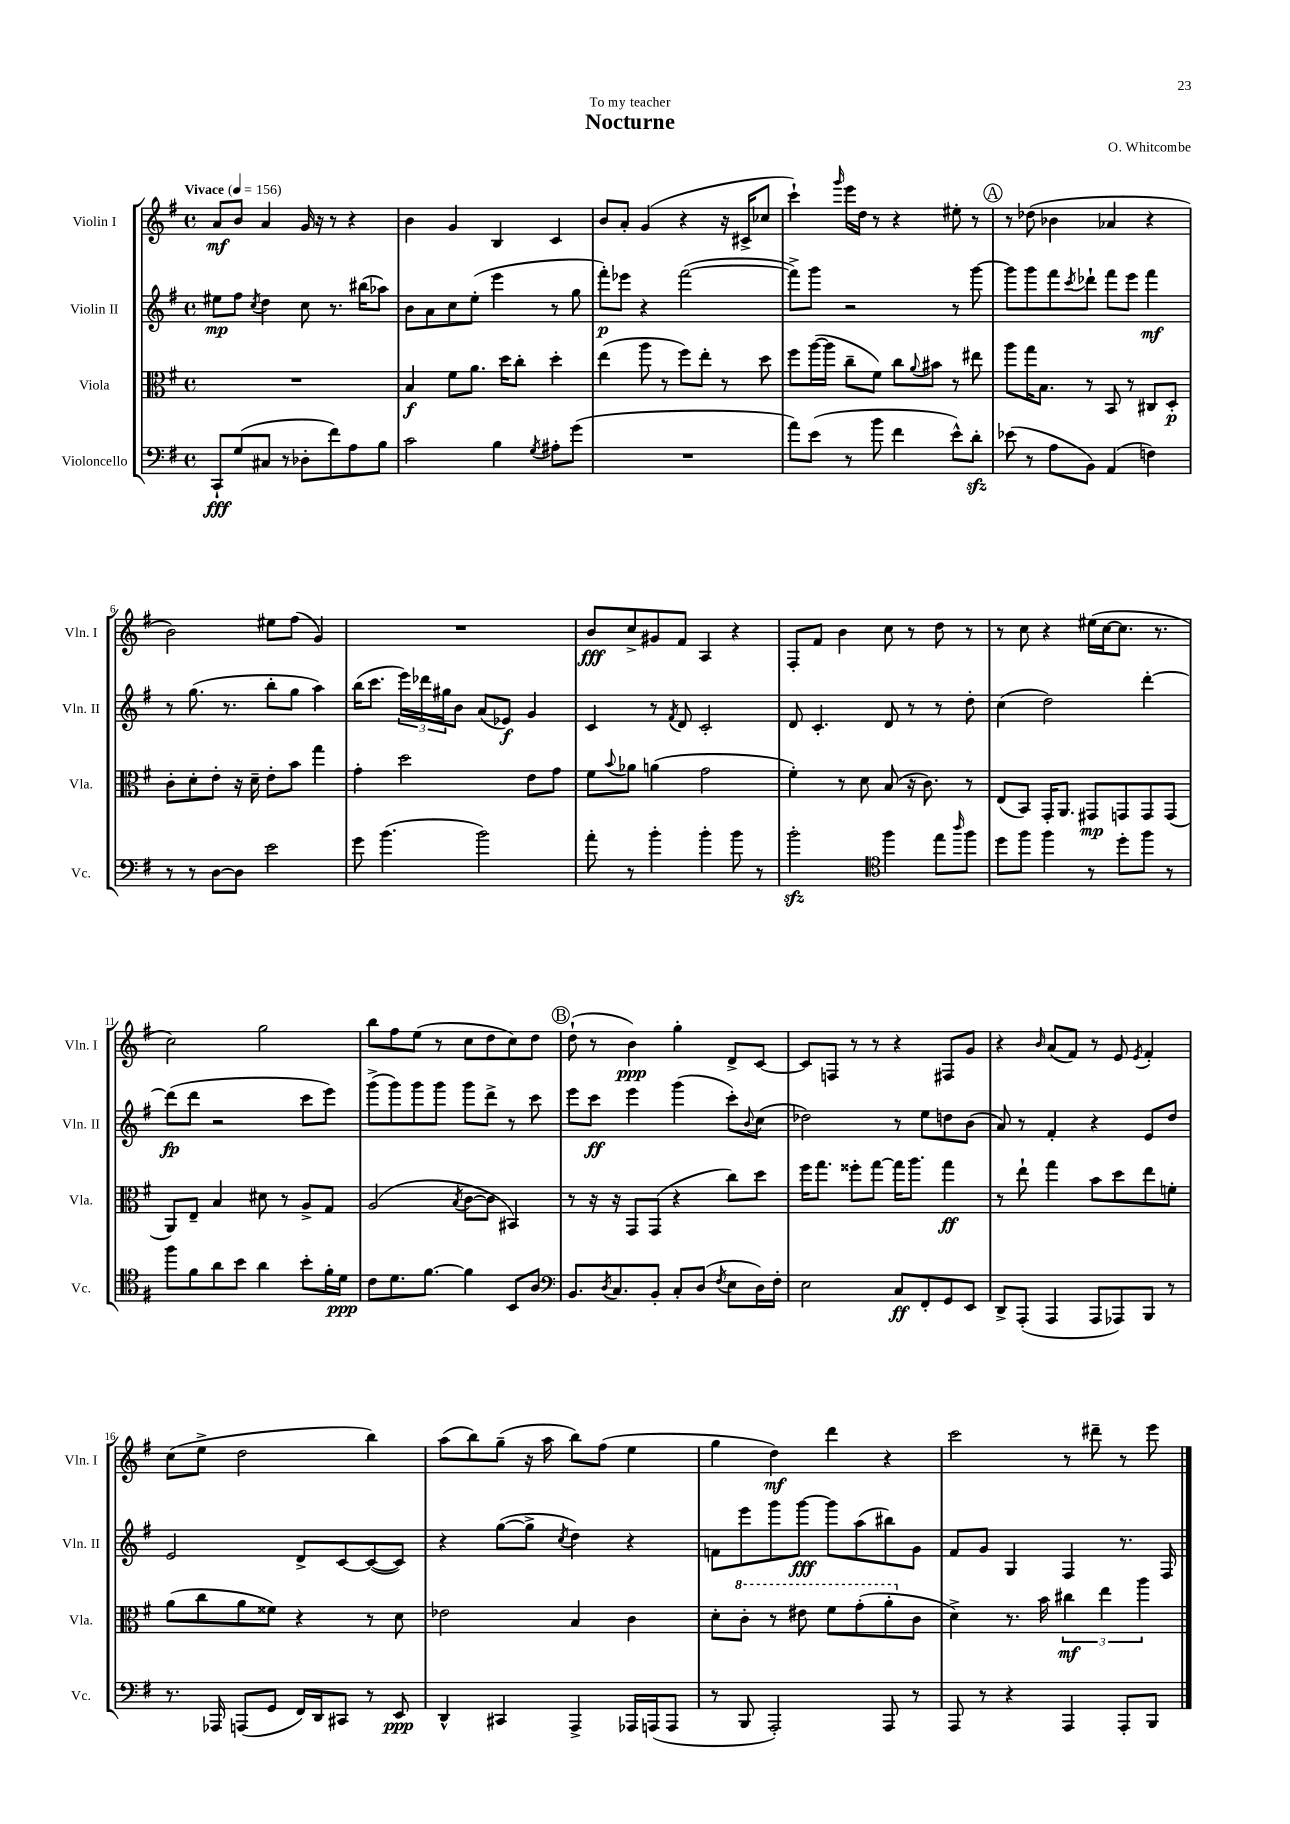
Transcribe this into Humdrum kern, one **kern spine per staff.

**kern	**kern	**kern	**kern
*staff4	*staff3	*staff2	*staff1
*clefF4	*clefC3	*clefG2	*clefG2
*k[f#]	*k[f#]	*k[f#]	*k[f#]
*M4/4	*M4/4	*M4/4	*M4/4
*met(c)	*met(c)	*met(c)	*met(c)
*MM156	*MM156	*MM156	*MM156
8CC`	1r	8ee#	8a
(8G	.	8ff#	8b
.	.	8qcc	.
8C#	.	4dd	4a
8r	.	.	.
8D-'	.	8cc	16g
.	.	.	16r
8f#)	.	8.r	8r
8A	.	.	4r
.	.	(16bb#	.
8B	.	8aa-)	.
=	=	=	=
2c	4B	8b	4b
.	.	8a	.
.	8f#	8cc	4g
.	8.a	(8ee'	.
4B	.	4eee	4B
.	16dd	.	.
.	8cc'	.	.
8qG	.	.	.
8A#'	4dd'	8r	4c
(8g	.	8gg	.
=	=	=	=
1r	(4ee	8fff#')	8b
.	.	8eee-	8a'
.	8aa	4r	(4g
.	8r	.	.
.	8ff#)	([2fff#	4r
.	8ee'	.	.
.	8r	.	16r
.	.	.	16c#^
.	8dd	.	8cc-
=	=	=	=
8a)	8ff#	8fff#^])	4ccc`)
(8e	([16aa	8ggg	.
.	16aa]	.	.
.	.	.	16qqggg
8r	8cc~	2r	16eee
.	.	.	16dd
8b	8f#)	.	8r
4f#	8cc	.	4r
.	8qqa	.	.
.	8b#	.	.
8e^^)	8r	8r	8ee#'
8d'	8ee#	[8ggg	8r
=	=	=	=
(8e-	8aa	8ggg]	8r
8r	16gg	8ggg	(8dd-
.	8.B	.	.
8A	.	8fff#	4b-
.	.	8qccc	.
8BB)	8r	8ddd-`	.
(4AA	8BB	8fff#	4a-
.	8r	8eee	.
4F)	8C#	4fff#	4r
.	8D'	.	.
=	=	=	=
8r	8c'	8r	2b)
8r	8d'	(8.gg	.
[8D	8e'	.	.
.	.	8.r	.
8D]	16r	.	.
.	16d~	.	.
2e	8e'	8bb'	8ee#
.	8b	8gg	(8ff#
.	4gg	4aa)	4g)
=	=	=	=
8g	4g'	(16bb	1r
.	.	8.ccc	.
(4.b	.	.	.
.	2dd	24eee)	.
.	.	24ddd-	.
.	.	24gg#	.
.	.	8b	.
2b)	.	(8a	.
.	.	8e-)	.
.	8e	4g	.
.	8g	.	.
=	=	=	=
8a'	8f#	4c	8b
.	8qqb	.	.
8r	8a-	.	8cc^
4b'	(4a	8r	8g#
.	.	8qf#	.
.	.	8d	8f#
4b'	2g	2c'	4A
8b	.	.	4r
8r	.	.	.
=	=	=	=
2b'	4f#')	8d	8F#'
.	.	4.c'	8f#
.	8r	.	4b
.	8d	.	.
*clefC4	*	*	*
4ff#	(8B	8d	8cc
.	16r	8r	8r
.	8.c)	.	.
8ee	.	8r	8dd
16qqaa	.	.	.
8ff#	8r	8dd'	8r
=	=	=	=
8dd	(8E	(4cc	8r
8ff#	8BB)	.	8cc
4ff#	16GG'	2dd)	4r
.	8.AA	.	.
8r	8GG#	.	(16ee#
.	.	.	[16cc
8dd'	8GG	.	8.cc]
8ff#	8GG	[4ddd'	.
.	.	.	8.r
8r	(8GG	.	.
=	=	=	=
8ff#	8AA)	(8ddd]	2cc)
8f#	8E~	8ddd	.
8a	4B	2r	.
8b	.	.	.
4a	8d#	.	2gg
.	8r	.	.
8b'	8A^	8ccc	.
16f#'	8G	8eee)	.
16d	.	.	.
=	=	=	=
8c	(2A	(8ggg^	8bb
8.d	.	8ggg)	8ff#
.	.	8ggg	(8ee
[8.f#	.	.	.
.	.	8ggg	8r
.	8qB	.	.
4f#]	[8c	8ggg	8cc
.	8c]	8ddd^	8dd
8BB	4BB#)	8r	8cc)
8A	.	8ccc	8dd
=	=	=	=
*clefF4	*	*	*
8.BB	8r	8eee	(8dd`
.	16r	8ccc	8r
8qD	.	.	.
8.C	16r	.	.
.	8GG	4eee	4b)
8BB'	(8GG	.	.
8C'	4r	(4ggg	4gg'
(8D	.	.	.
8qF#	.	.	.
8E	8cc)	8ccc')	8d^
.	.	8qqb	.
16D)	8dd	(8cc	[8c
16F#'	.	.	.
=	=	=	=
2E	16ff#	2dd-)	8c]
.	8.gg	.	.
.	.	.	8F
.	8ff##'	.	8r
.	[8gg	.	8r
8C	16gg]	8r	4r
.	8.aa	.	.
8FF#'	.	8ee	.
8GG	4gg	8dd	8F#
8EE	.	(8b	8g
=	=	=	=
8DD^	8r	8a)	4r
(8AAA'	8ee`	8r	.
.	.	.	16qqb
4AAA	4gg	4f#'	(8a
.	.	.	8f#)
8AAA	8b	4r	8r
8AAA-)	8dd	.	8e
.	.	.	8qe
8BBB	8ee	8e	4f#'
8r	8f'	8dd	.
=	=	=	=
8.r	(8a	2e	(8cc
.	8cc	.	8ee^
16AAA-	.	.	.
(8AAA	8a	.	2dd
8GG	8f##)	.	.
16FF#)	4r	8d^	.
16DD	.	.	.
8CC#	.	[8c	.
8r	8r	(8c_	4bb)
8EE	8d	8c])	.
=	=	=	=
4DD^^	2e-	4r	(8aa
.	.	.	8bb)
4CC#	.	([8gg	(8gg~
.	.	8gg^]	16r
.	.	.	16aa
.	.	8qcc	.
4AAA^	4B	4dd)	8bb)
.	.	.	(8ff#
16AAA-	4c	4r	4ee
(16AAA	.	.	.
8AAA	.	.	.
=	=	=	=
8r	8d'	8f	4gg
8BBB	8cc'	8eee	.
2AAA')	8r	8ggg	4dd)
.	8ee#	[8ggg	.
.	8ff#	8ggg]	4ddd
.	(8gg'	(8aa	.
8AAA	8aa'	8bb#)	4r
8r	8c	8g	.
=	=	=	=
8AAA	4d^)	8f#	2ccc
8r	.	8g	.
4r	8.r	4G	.
.	16b	.	.
4AAA	6cc#	4F#	8r
.	.	.	8ddd#~
.	6ee	.	.
8AAA'	.	8.r	8r
.	6aa	.	.
8BBB	.	.	8eee
.	.	16F#	.
==	==	==	==
*-	*-	*-	*-
